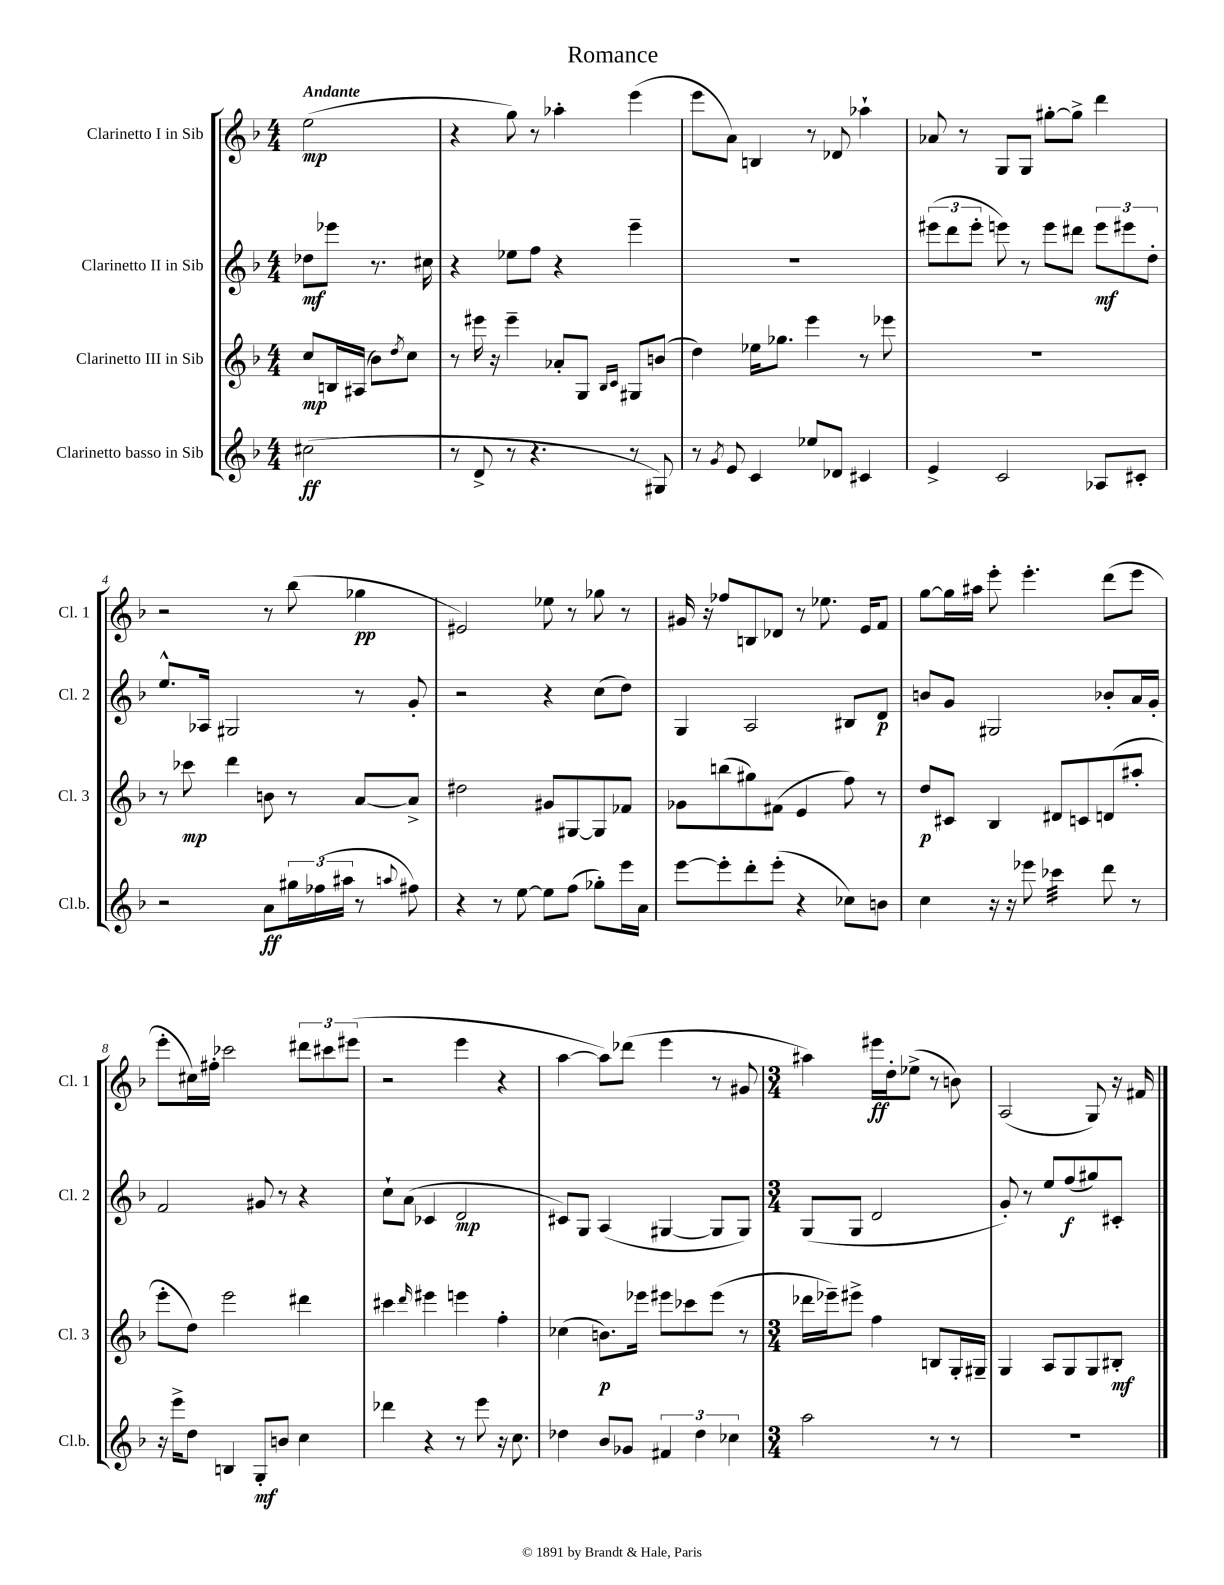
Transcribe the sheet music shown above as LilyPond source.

\header { title = "Romance" }
<<
\new StaffGroup <<
\new Staff = "s0" \with { instrumentName = "Clarinetto I in Sib" shortInstrumentName = "Cl. 1" } {
    \clef treble \key f \major \numericTimeSignature \time 4/4 \partial 2 \tempo "Andante"
    e''2\mp( |
    r4 g''8) r8 aes''4-. e'''4( |
    e'''8 a'8) b4 r8 des'8 aes''4-! |
    aes'8 r8 g8 g8 gis''8~-. gis''8-> d'''4 |
    r2 r8 bes''8( ges''4\pp |
    eis'2) ees''8 r8 ges''8 r8 |
    gis'16 r16 fes''8 b8 des'8 r8 ees''8. e'16 f'8 |
    g''8~ g''16 ais''16 e'''8-. e'''4.-. d'''8( e'''8 |
    e'''8-. cis''16) fis''16-. ces'''2 \tuplet 3/2 { dis'''8 cis'''8 eis'''8( } |
    r2 e'''4 r4 |
    a''4~ a''8) des'''8( e'''4 r8 gis'8 |
    \numericTimeSignature \time 3/4 ais''4) eis'''16\ff d''16-. ees''8->( r8 b'8) |
    a2( g8) r16 fis'16 \bar "|." |
}
\new Staff = "s1" \with { instrumentName = "Clarinetto II in Sib" shortInstrumentName = "Cl. 2" } {
    \clef treble \key f \major \numericTimeSignature \time 4/4 \partial 2
    des''8\mf ees'''8 r8. cis''16 |
    r4 ees''8 f''8 r4 e'''4-- |
    R1 |
    \tuplet 3/2 { eis'''8( d'''8 eis'''8-. } e'''8) r8 e'''8 dis'''8 \tuplet 3/2 { e'''8\mf eis'''8 d''8-. } |
    e''8.-^ aes16 gis2 r8 g'8-. |
    r2 r4 c''8( d''8) |
    g4 a2 bis8 d'8\p |
    b'8 g'8 gis2 bes'8-. a'16 g'16-. |
    f'2 gis'8 r8 r4 |
    c''8-! a'8( ces'4 d'2\mp |
    cis'8) g8 a4( gis4~ gis8 gis8) |
    \numericTimeSignature \time 3/4 g8( g8 d'2 |
    g'8-.) r8 e''8 f''8\f( gis''8) cis'8-. \bar "|." |
}
\new Staff = "s2" \with { instrumentName = "Clarinetto III in Sib" shortInstrumentName = "Cl. 3" } {
    \clef treble \key f \major \numericTimeSignature \time 4/4 \partial 2
    c''8\mp b16 ais16( bes'8) \acciaccatura { d''8 } c''8 |
    r8 eis'''16 r16 eis'''4-- aes'8-. g8 \grace { bes16 c'16 } gis8 b'8( |
    d''4) ees''16 ges''8. e'''4 r8 ees'''8 |
    R1 |
    r8 ces'''8\mp d'''4 b'8 r8 a'8~ a'8-> |
    dis''2 gis'8 gis8~ gis8 fes'8 |
    ges'8 b''8( gis''8) fis'8( e'4 f''8) r8 |
    d''8\p cis'8 bes4 dis'8 c'8 d'8( ais''8-. |
    e'''8-. d''8) e'''2 dis'''4 |
    cis'''4 \grace { d'''16 } eis'''4 e'''4 f''4-. |
    ces''4( b'8.\p) ees'''16 eis'''8 ces'''8 eis'''8( r8 |
    \numericTimeSignature \time 3/4 des'''16 ees'''16--) eis'''8-> f''4 b8 g16-. gis16-- |
    g4 a8 g8 g8 bis8-.\mf \bar "|." |
}
\new Staff = "s3" \with { instrumentName = "Clarinetto basso in Sib" shortInstrumentName = "Cl.b." } {
    \clef treble \key f \major \numericTimeSignature \time 4/4 \partial 2
    cis''2\ff( |
    r8 d'8-> r8 r4. r8 gis8) |
    r8 \acciaccatura { g'8 } e'8 c'4 ees''8 des'8 cis'4 |
    e'4-> c'2 aes8 cis'8-. |
    r2 a'8\ff \tuplet 3/2 { gis''16 fes''16( ais''16 } r8 \appoggiatura { a''8 } fis''8) |
    r4 r8 e''8~ e''8 f''8( ges''8-.) e'''16 a'16 |
    e'''8~ e'''8-. d'''8-. e'''8-.( r4 ces''8) b'8 |
    c''4 r16 r16 ees'''8 ces'''4:32 d'''8 r8 |
    r16 e'''16-> d''8 b4 g8-.\mf b'8 c''4 |
    des'''4 r4 r8 e'''8 r16 c''8. |
    des''4 bes'8 ges'8 \tuplet 3/2 { fis'4 des''4 ces''4 } |
    \numericTimeSignature \time 3/4 a''2 r8 r8 |
    R2. \bar "|." |
}
>>
>>
